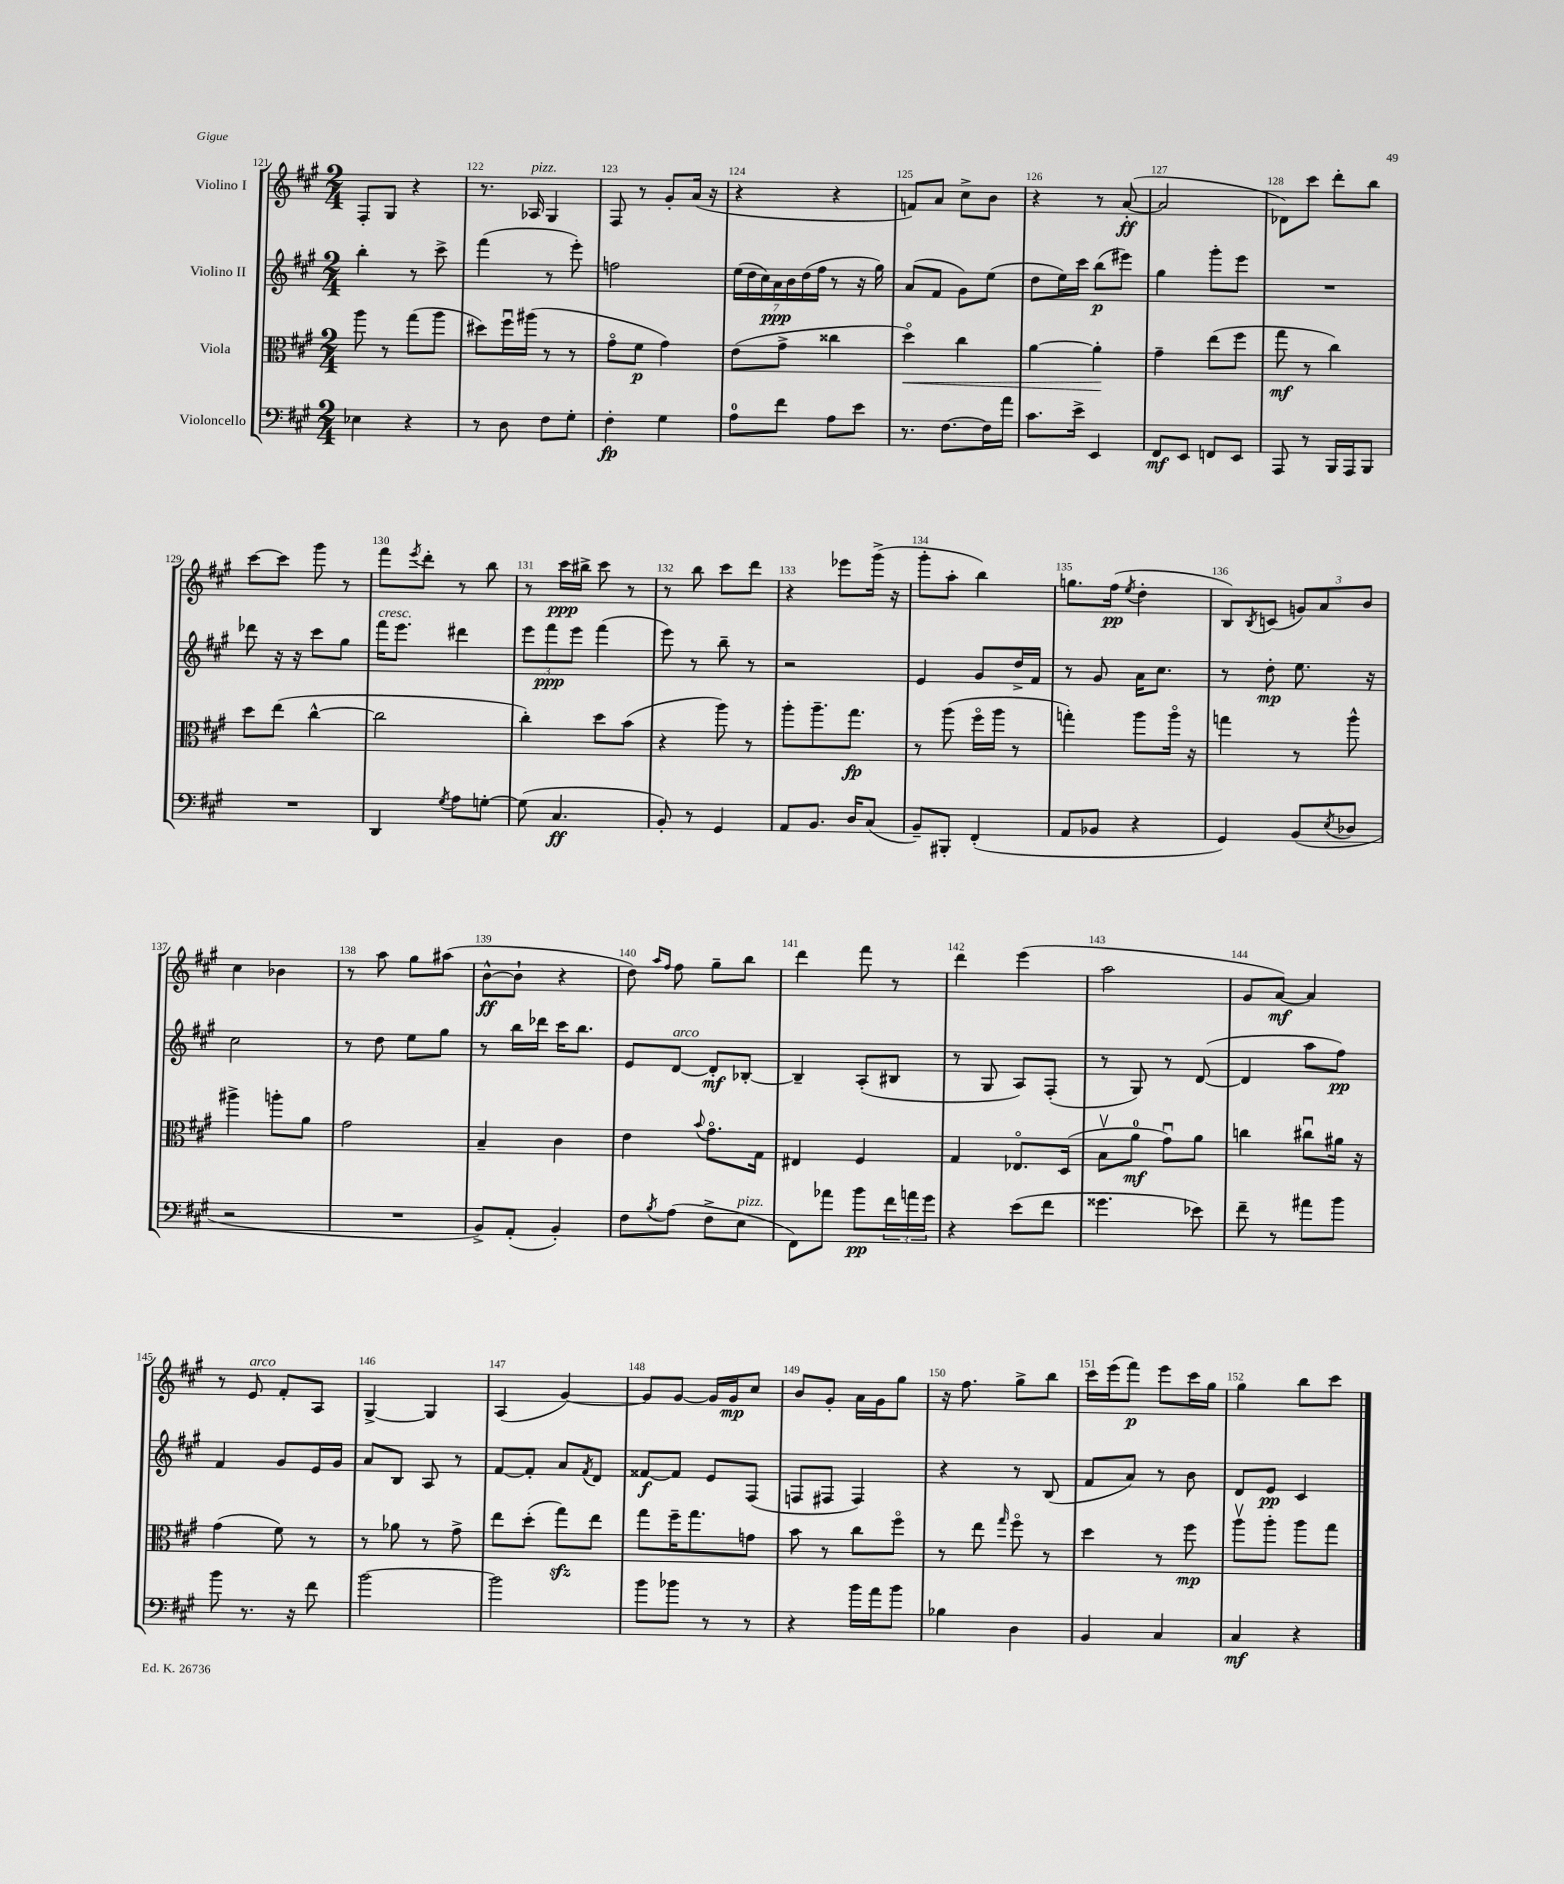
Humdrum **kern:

**kern	**dynam	**kern	**dynam	**kern	**dynam	**kern	**dynam
*part4	*part4	*part3	*part3	*part2	*part2	*part1	*part1
*staff4	*staff4	*staff3	*staff3	*staff2	*staff2	*staff1	*staff1
*I"Violoncello	*	*I"Viola	*	*I"Violino II	*	*I"Violino I	*
*clefF4	*	*clefC3	*	*clefG2	*	*clefG2	*
*k[f#c#g#]	*	*k[f#c#g#]	*	*k[f#c#g#]	*	*k[f#c#g#]	*
*M2/4	*	*M2/4	*	*M2/4	*	*M2/4	*
=121	=121	=121	=121	=121	=121	=121	=121
4E-X\	.	8aa\	.	4bb'\	.	8F#'/L	.
.	.	8r	.	.	.	8G#/J	.
4r	.	(8gg#\L	.	8r	.	4r	.
.	.	8aa\J	.	8ccc#^\	.	.	.
=122	=122	=122	=122	=122	=122	=122	=122
8r	.	8dd#X\L)	.	(4fff#\	.	8.r	.
8D\	.	16ff#u\L	.	.	.	.	.
!	!	!	!	!	!	!LO:TX:a:i:t=pizz.	!
.	.	(16aa#X\JJ	.	.	.	16A-X/	.
8F#\L	.	8r	.	8r	.	4G#/	.
8G#'\J	.	8r	.	8eee'\)	.	.	.
=123	=123	=123	=123	=123	=123	=123	=123
4F#'\	fp	8g#\L	.	2ffn\	.	8F#/	.
.	.	8f#\J	p	.	.	8r	.
4G#\	.	4g#\)	.	.	.	8g#'/L	.
.	.	.	.	.	.	(16a/Jk	.
.	.	.	.	.	.	16r	.
=124	=124	=124	=124	=124	=124	=124	=124
8A\L	.	(8e\L	.	(28ee\LL	.	4r	.
.	.	.	.	28dd\	.	.	.
.	.	.	.	28cc#\)	.	.	.
.	.	.	.	28a\	ppp	.	.
8f#\J	.	8g#^\J	.	.	.	.	.
.	.	.	.	28b\	.	.	.
.	.	.	.	(28dd\	.	.	.
.	.	.	.	28ff#\JJ	.	.	.
8A\L	.	4cc##X\	.	8r	.	4r	.
8e\J	.	.	.	16r	.	.	.
.	.	.	.	16gg#\)	.	.	.
=125	=125	=125	=125	=125	=125	=125	=125
!	!	!	!LO:HP:b	!	!	!	!
8.r	.	4dd\)	<	(8a/L	.	8fn/L)	.
.	.	.	.	8f#/J	.	8a/J	.
[8.F#\L	.	.	.	.	.	.	.
.	.	4cc#\	.	8g#\L)	.	8cc#^\L	.
16F#\L]	.	.	.	(8ee\J	.	8b\J	.
16a\JJ	.	.	.	.	.	.	.
=126	=126	=126	=126	=126	=126	=126	=126
8.c#\L	.	[4a\	.	8dd\L	.	4r	.
.	.	.	.	16ee\L)	.	.	.
16e^\Jk	.	.	.	16ccc#\JJ	.	.	.
4EE/	.	4a'\]	.	(8bb\L	p	8r	.
.	.	.	.	8eee#X\J)	.	([8a'/	ff
.	.	.	[	.	.	.	.
=127	=127	=127	=127	=127	=127	=127	=127
8FF#/L	mf	4g#~\	.	4gg#\	.	2a/]	.
8EE/J	.	.	.	.	.	.	.
8FFn/L	.	(8ee\L	.	8ggg#'\L	.	.	.
8EE/J	.	8ff#\J	.	8eee\J	.	.	.
=128	=128	=128	=128	=128	=128	=128	=128
8AAA/	.	8gg#\	mf	2r	.	8d-X\L)	.
8r	.	8r	.	.	.	8ccc#\J	.
16BBB/LL	.	4cc#\)	.	.	.	8ddd'\L	.
16AAA/J	.	.	.	.	.	.	.
8BBB/J	.	.	.	.	.	8bb\J	.
!!LO:LB:g=z
=129	=129	=129	=129	=129	=129	=129	=129
2r	.	8dd\L	.	8ddd-X\	.	[8ccc#\L	.
.	.	(8ee\J	.	16r	.	8ccc#\J]	.
.	.	.	.	16r	.	.	.
.	.	[4cc#^^\	.	8ccc#\L	.	8ggg#\	.
.	.	.	.	8gg#\J	.	8r	.
=130	=130	=130	=130	=130	=130	=130	=130
!	!	!	!	!LO:TX:a:i:t=cresc.	!	!	!
4DD/	.	2cc#\]	.	16fff#\KL	.	8fff#\L	.
.	.	.	.	8.eee\J	.	.	.
.	.	.	.	.	.	8qeee/	.
.	.	.	.	.	.	8ddd'\J	.
8qG#/	.	.	.	.	.	.	.
8A\L	.	.	.	4ddd#X\	.	8r	.
[8Gn'\J	.	.	.	.	.	8bb\	.
=131	=131	=131	=131	=131	=131	=131	=131
(8G\]	.	4cc#'\)	.	12eee\L	.	8r	.
.	.	.	.	12fff#\	ppp	.	.
4.C#/	ff	.	.	.	.	16ccc#\LL	ppp
.	.	.	.	12eee\J	.	.	.
.	.	.	.	.	.	16bb#X^\JJ	.
.	.	8dd\L	.	(4fff#\	.	8ccc#\	.
.	.	(8b\J	.	.	.	8r	.
=132	=132	=132	=132	=132	=132	=132	=132
8BB'/)	.	4r	.	8eee\)	.	8r	.
8r	.	.	.	8r	.	8bb\	.
4GG#/	.	8aa\)	.	8bb~\	.	8ccc#\L	.
.	.	8r	.	8r	.	8ddd\J	.
=133	=133	=133	=133	=133	=133	=133	=133
8AA/L	.	8aa'\L	.	2r	.	4r	.
8.BB/J	.	8.aa~\	.	.	.	.	.
.	.	.	.	.	.	8eee-X\L	.
16D/KL	.	8.gg#\J	fp	.	.	.	.
(8C#/J	.	.	.	.	.	(16ggg#^\Jk	.
.	.	.	.	.	.	16r	.
=134	=134	=134	=134	=134	=134	=134	=134
8BB~/L)	.	8r	.	4e/	.	8ggg#'\L	.
8BBB#X'/J	.	(8aa\	.	.	.	8aa'\J	.
(4FF#'/	.	16ff#\LL	.	8g#/L	.	4bb\)	.
.	.	16aa\JJ	.	.	.	.	.
.	.	8r	.	16dd^/L	.	.	.
.	.	.	.	16f#/JJ	.	.	.
=135	=135	=135	=135	=135	=135	=135	=135
8AA/L	.	4ggn'\)	.	8r	.	8.ggn\L	.
8BB-X/J	.	.	.	8g#/	.	.	.
.	.	.	.	.	.	(16ff#\Jk	pp
.	.	.	.	.	.	8qee/	.
4r	.	8aa\L	.	16a\KL	.	4dd'\	.
.	.	.	.	8.cc#\J	.	.	.
.	.	16aa\Jk	.	.	.	.	.
.	.	16r	.	.	.	.	.
=136	=136	=136	=136	=136	=136	=136	=136
4GG#/)	.	4ggn\	.	8r	.	8B/L)	.
.	.	.	.	.	.	8qB/	.
.	.	.	.	8dd'\	mp	(8cn/J	.
(8BB/L	.	8r	.	8.ee\	.	12gn/L)	.
.	.	.	.	.	.	12a/	.
8qE/	.	.	.	.	.	.	.
8D-X/J	.	8aa^^\	.	.	.	.	.
.	.	.	.	.	.	12b/J	.
.	.	.	.	16r	.	.	.
!!LO:LB:g=z
=137	=137	=137	=137	=137	=137	=137	=137
2r	.	4aa#X^\	.	2cc#\	.	4cc#\	.
.	.	8aan'\L	.	.	.	4b-X\	.
.	.	8a\J	.	.	.	.	.
=138	=138	=138	=138	=138	=138	=138	=138
2r	.	2g#\	.	8r	.	8r	.
.	.	.	.	8dd\	.	8aa\	.
.	.	.	.	8ee\L	.	8gg#\L	.
.	.	.	.	8gg#\J	.	(8aa#X\J	.
=139	=139	=139	=139	=139	=139	=139	=139
8BB^/L)	.	4B~/	.	8r	.	[8b^^\L	ff
(8AA'/J	.	.	.	16bb\LL	.	8b`\J]	.
.	.	.	.	16ddd-X\JJ	.	.	.
4BB'/)	.	4c#\	.	16ccc#\KL	.	4r	.
.	.	.	.	8.bb\J	.	.	.
=140	=140	=140	=140	=140	=140	=140	=140
8F#\L	.	4e\	.	8e/L	.	8dd\)	.
.	.	.	.	.	.	16qqaa/LL	.
8qB/	.	.	.	.	.	16qqff#/JJ	.
!	!	!	!	!LO:TX:a:i:t=arco	!	!	!
(8A\J	.	.	.	[8d/J	.	8ff#\	.
.	.	8qqb/	.	.	.	.	.
8F#^\L	.	8.g#\L	.	8d'/L]	mf	8gg#~\L	.
!LO:TX:a:i:t=pizz.	!	!	!	!	!	!	!
8E\J	.	.	.	[8B-X'/J	.	8bb\J	.
.	.	16G#\Jk	.	.	.	.	.
=141	=141	=141	=141	=141	=141	=141	=141
8FF#\L)	.	4E#X/	.	4B-~/]	.	4ddd\	.
8a-X\J	.	.	.	.	.	.	.
8b\L	pp	4F#/	.	(8A'/L	.	8fff#\	.
24f#\L	.	.	.	8B#X/J	.	8r	.
24an\	.	.	.	.	.	.	.
24g#\JJ	.	.	.	.	.	.	.
=142	=142	=142	=142	=142	=142	=142	=142
4r	.	4G#/	.	8r	.	4ddd\	.
.	.	.	.	8G#/	.	.	.
(8e\L	.	8.E-X/L	.	8A/L)	.	(4eee\	.
8f#\J	.	.	.	(8F#'/J	.	.	.
.	.	(16D/Jk	.	.	.	.	.
=143	=143	=143	=143	=143	=143	=143	=143
4.g##X\	.	8Bv\L	.	8r	.	2aa\	.
.	.	8a\J	mf	8G#/)	.	.	.
.	.	8g#u\L)	.	8r	.	.	.
8e-X\)	.	8a\J	.	([8d/	.	.	.
=144	=144	=144	=144	=144	=144	=144	=144
8f#~\	.	4ccn\	.	4d/]	.	8g#/L	.
8r	.	.	.	.	.	[8a/J)	mf
8a#X\L	.	8cc#Xu\L	.	8aa\L	.	4a/]	.
8b\J	.	16a#X\Jk	.	8ff#\J)	pp	.	.
.	.	16r	.	.	.	.	.
!!LO:LB:g=z
=145	=145	=145	=145	=145	=145	=145	=145
8b\	.	(4g#\	.	4f#/	.	8r	.
!	!	!	!	!	!	!LO:TX:a:i:t=arco	!
8.r	.	.	.	.	.	8e/	.
.	.	8f#\)	.	8g#/L	.	8f#'/L	.
16r	.	.	.	.	.	.	.
8f#\	.	8r	.	16e/L	.	8A/J	.
.	.	.	.	16g#/JJ	.	.	.
=146	=146	=146	=146	=146	=146	=146	=146
[2b\	.	8r	.	8a/L	.	[4G#^/	.
.	.	8a-X\	.	8B/J	.	.	.
.	.	8r	.	8A/	.	4G#/]	.
.	.	8g#^\	.	8r	.	.	.
=147	=147	=147	=147	=147	=147	=147	=147
2b\]	.	8ee\L	.	[8f#/L	.	(4A/	.
.	.	(8dd'\J	.	8f#'/J]	.	.	.
.	.	8gg#zz\L)	.	8a/L	.	[4g#/)	.
.	.	.	.	8qf#/	.	.	.
.	.	8ee\J	.	8d/J	.	.	.
=148	=148	=148	=148	=148	=148	=148	=148
8b\L	.	8gg#\L	.	[8f##X/L	f	8g#/L]	.
8b-X\J	.	16ff#~\K	.	8f##/J]	.	[8g#/J	.
.	.	8.gg#\	.	.	.	.	.
8r	.	.	.	8e/L	.	16g#/LL]	.
.	.	.	.	.	.	16g#/J	mp
8r	.	8gn\J	.	(8F#/J	.	8cc#/J	.
=149	=149	=149	=149	=149	=149	=149	=149
4r	.	8b\	.	8Fn/L	.	8b/L	.
.	.	8r	.	8F#X/J	.	8g#'/J	.
16b\LL	.	8cc#\L	.	4F#/)	.	16a\LL	.
16a\J	.	.	.	.	.	16g#\J	.
8b\J	.	8ff#\J	.	.	.	8gg#\J	.
=150	=150	=150	=150	=150	=150	=150	=150
4B-X\	.	8r	.	4r	.	16r	.
.	.	.	.	.	.	8.ff#\	.
.	.	8ee\	.	.	.	.	.
.	.	16qqgg#/	.	.	.	.	.
4D\	.	8ff#\	.	8r	.	8gg#^\L	.
.	.	8r	.	(8B/	.	8bb\J	.
=151	=151	=151	=151	=151	=151	=151	=151
4BB/	.	4dd\	.	8f#/L	.	16ccc#\LL	.
.	.	.	.	.	.	(16eee\J	.
.	.	.	.	8a/J)	.	8fff#\J)	p
4C#/	.	8r	.	8r	.	8eee\L	.
.	.	8ff#\	mp	8b\	.	16ccc#\L	.
.	.	.	.	.	.	16gg#\JJ	.
=152	=152	=152	=152	=152	=152	=152	=152
4C#/	mf	8aav\L	.	8d/L	.	4gg#\	.
.	.	8aa'\J	.	8e/J	pp	.	.
4r	.	8aa\L	.	4c#/	.	8bb\L	.
.	.	8gg#\J	.	.	.	8ccc#\J	.
==	==	==	==	==	==	==	==
*-	*-	*-	*-	*-	*-	*-	*-
